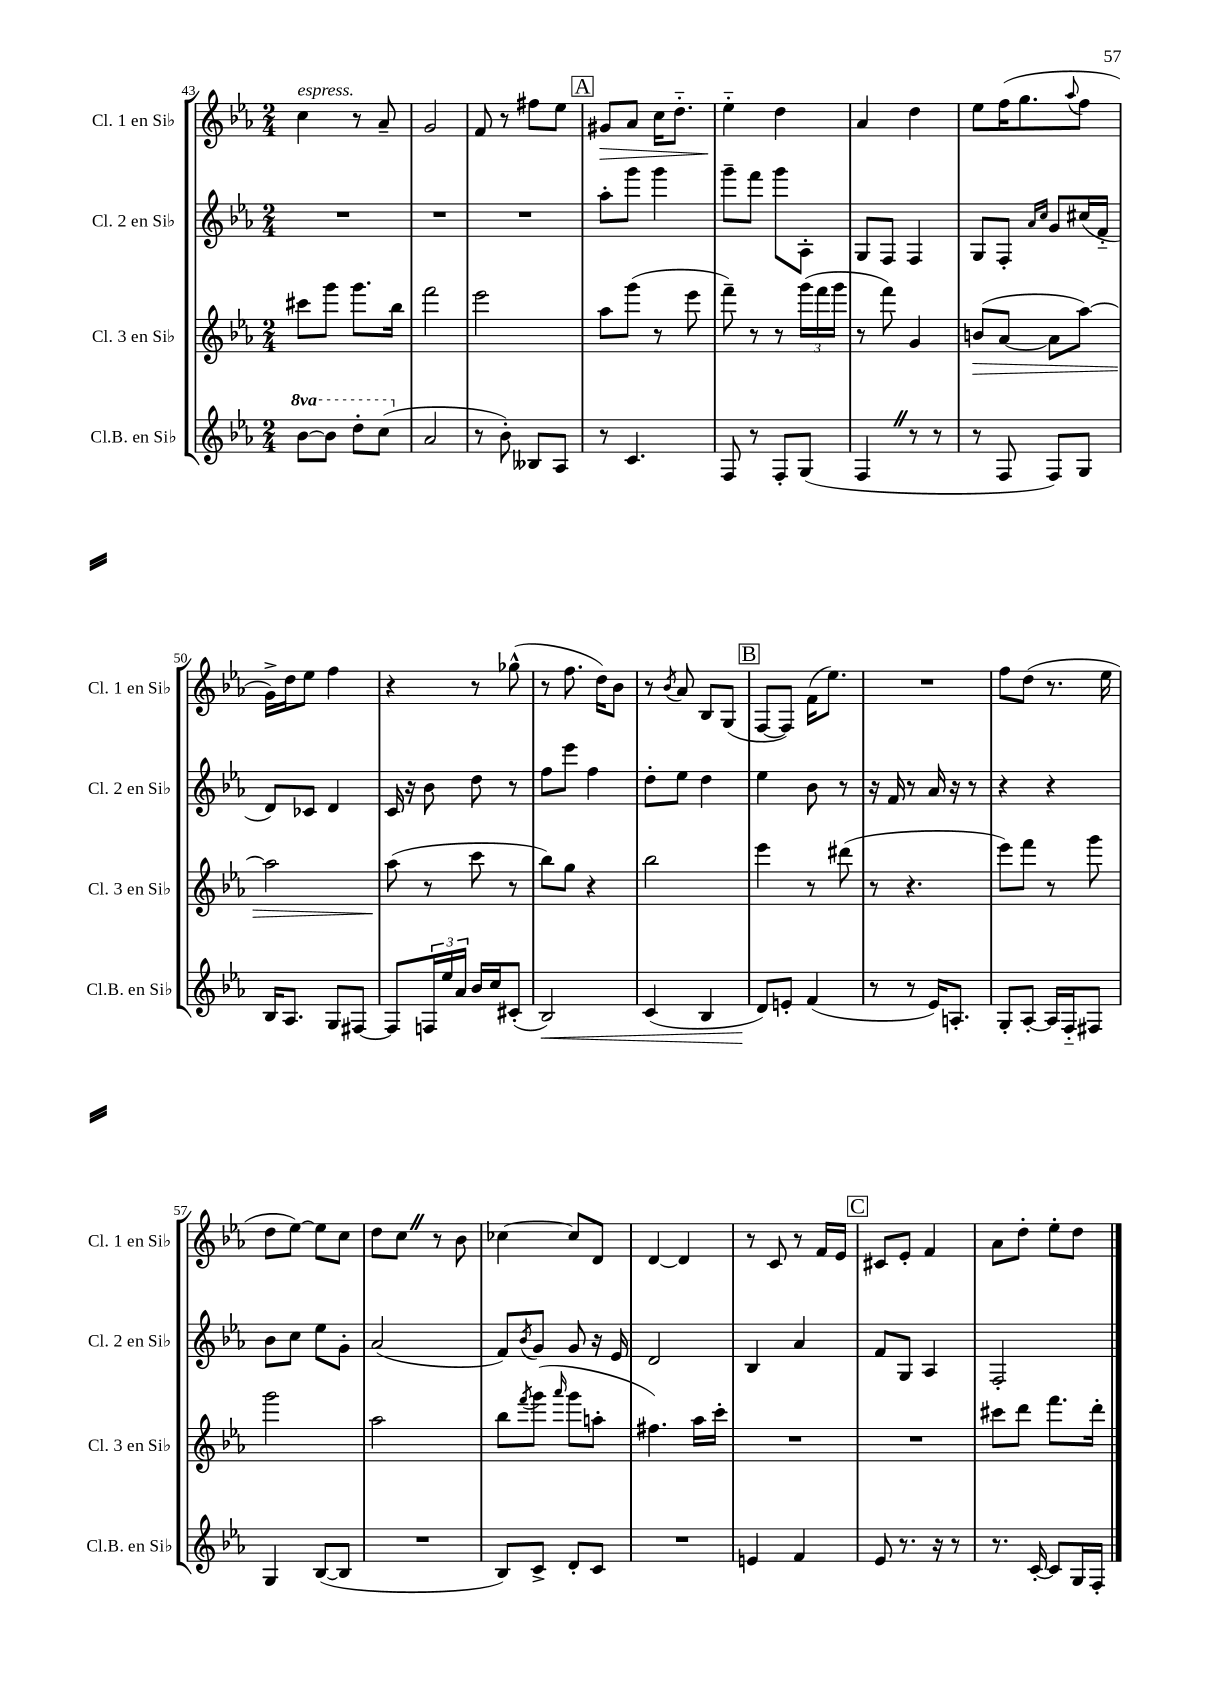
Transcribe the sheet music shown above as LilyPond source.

<<
\new StaffGroup <<
\new Staff = "s0" \with { instrumentName = "Cl. 1 en Sib" shortInstrumentName = "Cl. 1 en Sib" } {
    \clef treble \key ees \major \numericTimeSignature \time 2/4
    c''4^\markup { \italic "espress." } r8 aes'8-- |
    g'2 |
    f'8 r8 fis''8 ees''8 |
    \mark \markup { \box "A" } gis'8\> aes'8 c''16 d''8.-_ |
    ees''4-_\! d''4 |
    aes'4 d''4 |
    ees''8 f''16( g''8. \appoggiatura { aes''8 } f''8 |
    g'16->) d''16 ees''8 f''4 |
    r4 r8 ges''8-^( |
    r8 f''8. d''16) bes'8 |
    r8 \acciaccatura { bes'8 } aes'8 bes8 g8( |
    \mark \markup { \box "B" } f8~ f8) f'16( ees''8.) |
    R2 |
    f''8 d''8( r8. ees''16 |
    d''8 ees''8~) ees''8 c''8 |
    d''8 c''8 \once \override BreathingSign.text = \markup { \musicglyph "scripts.caesura.straight" } \breathe r8 bes'8 |
    ces''4~ ces''8 d'8 |
    d'4~ d'4 |
    r8 c'8 r8 f'16 ees'16 |
    \mark \markup { \box "C" } cis'8 ees'8-. f'4 |
    aes'8 d''8-. ees''8-. d''8 \bar "|." |
}
\new Staff = "s1" \with { instrumentName = "Cl. 2 en Sib" shortInstrumentName = "Cl. 2 en Sib" } {
    \clef treble \key ees \major \numericTimeSignature \time 2/4
    R2 |
    R2 |
    R2 |
    \mark \markup { \box "A" } aes''8-. g'''8 g'''4 |
    g'''8-- f'''8 g'''8 aes8-. |
    g8 f8 f4 |
    g8 f8-. \grace { aes'16 c''16 } g'8 cis''16( f'16-_ |
    d'8) ces'8 d'4 |
    c'16 r16 bes'8 d''8 r8 |
    f''8 ees'''8 f''4 |
    d''8-. ees''8 d''4 |
    \mark \markup { \box "B" } ees''4 bes'8 r8 |
    r16 f'16 r8 aes'16 r16 r8 |
    r4 r4 |
    bes'8 c''8 ees''8 g'8-. |
    aes'2( |
    f'8) \acciaccatura { bes'8 } g'8 g'8 r16 ees'16 |
    d'2 |
    bes4 aes'4 |
    \mark \markup { \box "C" } f'8 g8 aes4 |
    f2-. \bar "|." |
}
\new Staff = "s2" \with { instrumentName = "Cl. 3 en Sib" shortInstrumentName = "Cl. 3 en Sib" } {
    \clef treble \key ees \major \numericTimeSignature \time 2/4
    cis'''8 g'''8 g'''8. bes''16 |
    f'''2 |
    ees'''2 |
    \mark \markup { \box "A" } aes''8 g'''8( r8 ees'''8 |
    f'''8--) r8 r8 \tuplet 3/2 { g'''16( f'''16 g'''16 } |
    r8 f'''8) g'4 |
    b'8\>( aes'8~ aes'8 aes''8~) |
    aes''2 |
    aes''8\!( r8 c'''8 r8 |
    bes''8) g''8 r4 |
    bes''2 |
    \mark \markup { \box "B" } ees'''4 r8 dis'''8( |
    r8 r4. |
    ees'''8) f'''8 r8 g'''8 |
    g'''2 |
    aes''2 |
    bes''8 \acciaccatura { f'''8 } g'''8( \grace { aes'''16 } g'''8 a''8-. |
    fis''4.) aes''16 c'''16-. |
    R2 |
    \mark \markup { \box "C" } R2 |
    cis'''8 d'''8 f'''8. d'''16-. \bar "|." |
}
\new Staff = "s3" \with { instrumentName = "Cl.B. en Sib" shortInstrumentName = "Cl.B. en Sib" } {
    \clef treble \key ees \major \numericTimeSignature \time 2/4 \set Staff.ottavationMarkups = #ottavation-simple-ordinals
    \ottava #1 bes''8~ bes''8 d'''8-. c'''8( \ottava #0 |
    aes'2 |
    r8 bes'8-.) beses8 aes8 |
    \mark \markup { \box "A" } r8 c'4. |
    f8 r8 f8-. g8( |
    f4 \once \override BreathingSign.text = \markup { \musicglyph "scripts.caesura.straight" } \breathe r8 r8 |
    r8 f8 f8) g8 |
    bes16 aes8. g8 fis8~ |
    fis8 \tuplet 3/2 { f16 ees''16 aes'16 } bes'16 c''16 cis'8-.( |
    bes2\<) |
    c'4( bes4 |
    \mark \markup { \box "B" } d'8\!) e'8-. f'4( |
    r8 r8 ees'16) a8.-. |
    g8-. aes8~-. aes16 f16-_ fis8 |
    g4 bes8~( bes8 |
    R2 |
    bes8) c'8-> d'8-. c'8 |
    R2 |
    e'4 f'4 |
    \mark \markup { \box "C" } ees'8 r8. r16 r8 |
    r8. c'16~-. c'8 g16 f16-. \bar "|." |
}
>>
>>
\layout { \context { \Score currentBarNumber = #43 } }
